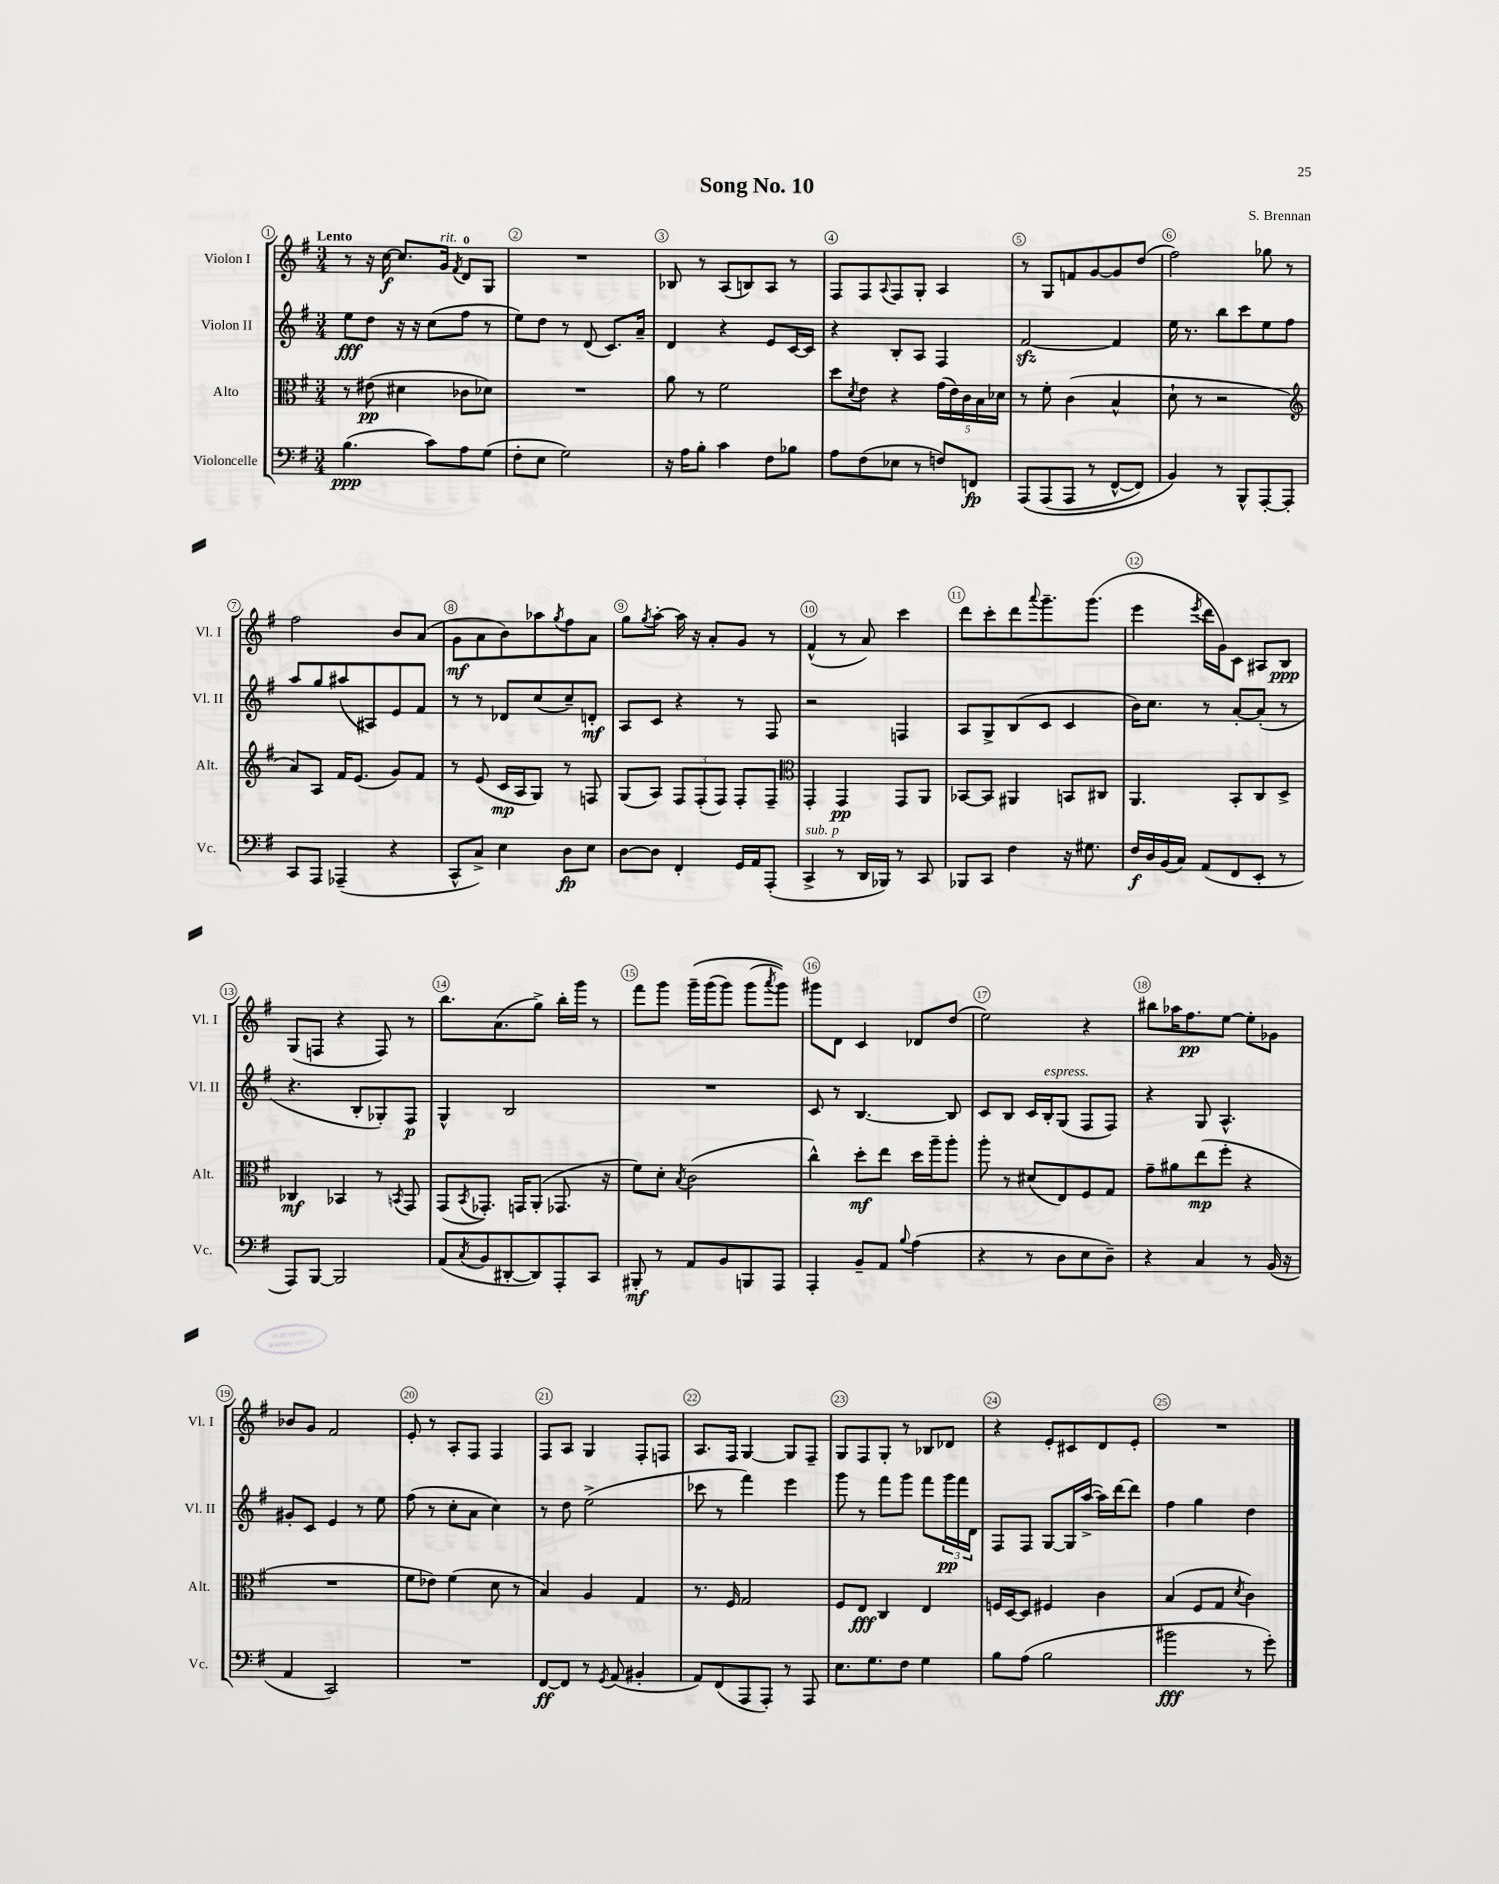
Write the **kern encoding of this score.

**kern	**dynam	**kern	**dynam	**kern	**dynam	**kern	**dynam
*part4	*part4	*part3	*part3	*part2	*part2	*part1	*part1
*staff4	*staff4	*staff3	*staff3	*staff2	*staff2	*staff1	*staff1
*I"Violoncelle	*	*I"Alto	*	*I"Violon II	*	*I"Violon I	*
*I'Vc.	*	*I'Alt.	*	*I'Vl. II	*	*I'Vl. I	*
*clefF4	*	*clefC3	*	*clefG2	*	*clefG2	*
*k[f#]	*	*k[f#]	*	*k[f#]	*	*k[f#]	*
*M3/4	*	*M3/4	*	*M3/4	*	*M3/4	*
=1	=1	=1	=1	=1	=1	=1	=1
!	!	!	!	!	!	!LO:TX:a:B:t=Lento	!
(4.B\	ppp	8r	.	8ee\L	fff	8r	.
.	.	(8e#X\	pp	8dd\J	.	16r	.
.	.	.	.	.	.	[16cc\	f
.	.	4d#X\	.	16r	.	8.cc/L]	.
.	.	.	.	16r	.	.	.
8c\L)	.	.	.	(8cc\L	.	.	.
!	!	!	!	!	!	!LO:TX:a:i:t=rit.	!
.	.	.	.	.	.	16g/Jk	.
.	.	.	.	.	.	8qf#/	.
8A\	.	8c-X\L	.	8ff#\J	.	8d/L	.
(8G\J	.	8d-X\J)	.	8r	.	8G/J	.
=2	=2	=2	=2	=2	=2	=2	=2
8F#'\L	.	2.r	.	8ee\L)	.	2.r	.
8E\J	.	.	.	8dd\J	.	.	.
2G\)	.	.	.	8r	.	.	.
.	.	.	.	(8d/	.	.	.
.	.	.	.	8.c/L)	.	.	.
.	.	.	.	16a~/Jk	.	.	.
=3	=3	=3	=3	=3	=3	=3	=3
16r	.	8a\	.	4d/	.	8B-X/	.
16A\KL	.	.	.	.	.	.	.
8B'\J	.	8r	.	.	.	8r	.
4c\	.	2f#\	.	4r	.	(8A/L	.
.	.	.	.	.	.	8Bn/)	.
8F#\L	.	.	.	8e/L	.	8A/J	.
8B-X\J	.	.	.	[16c/L	.	8r	.
.	.	.	.	16c/JJ]	.	.	.
=4	=4	=4	=4	=4	=4	=4	=4
8A\L	.	8dd\L	.	4r	.	8F#/L	.
.	.	8qd/	.	.	.	.	.
(8F#\	.	8e\J	.	.	.	8F#/	.
.	.	.	.	.	.	8qqA/	.
8E-X\J	.	4r	.	8B'/L	.	8F#/	.
8r	.	.	.	8A/J	.	8G'/J	.
8Fn/L)	.	(20g\LL	.	4F#/	.	4A/	.
.	.	20e\)	.	.	.	.	.
.	.	20c\	.	.	.	.	.
8FFn/J	fp	.	.	.	.	.	.
.	.	20B\	.	.	.	.	.
.	.	20d-X\JJ	.	.	.	.	.
=5	=5	=5	=5	=5	=5	=5	=5
(8AAA/L	.	8r	.	[2f#zz/	.	8r	.
(8AAA/	.	8f#'\	.	.	.	8G/L	.
8AAA/J	.	(4c\	.	.	.	8fn/	.
8r	.	.	.	.	.	[8g/	.
[8FF#^^/L	.	4B^^/	.	4f#/]	.	8g/]	.
8FF#/J])	.	.	.	.	.	(8dd/J	.
=6	=6	=6	=6	=6	=6	=6	=6
4BB/)	.	8d`\	.	16ee\	.	2ff#\)	.
.	.	.	.	8.r	.	.	.
.	.	8r	.	.	.	.	.
8r	.	2r	.	8bb\L	.	.	.
8BBB^^/L	.	.	.	8ccc\	.	.	.
[8AAA'/	.	.	.	8ee\	.	8gg-X\	.
8AAA'/J]	.	.	.	8ff#\J	.	8r	.
!!LO:LB:g=z
=7	=7	=7	=7	=7	=7	=7	=7
*	*	*clefG2	*	*	*	*	*
8CC/L	.	8a/L)	.	8aa/L	.	2ff#\	.
8AAA/J	.	8A/J	.	8gg/	.	.	.
(4AAA-X~/	.	16f#/KL	.	(8aa#X/	.	.	.
.	.	(8.e/J	.	.	.	.	.
.	.	.	.	8A#X/)	.	.	.
4r	.	8g/L)	.	8e/	.	8b/L	.
.	.	8f#/J	.	8f#/J	.	(8a/J	.
=8	=8	=8	=8	=8	=8	=8	=8
8CC^^/L	.	8r	.	8r	.	8g\L	mf
8C^/J)	.	(8e/	.	8r	.	8a\	.
4E\	.	16c/LL	mp	8d-X/L	.	8b\)	.
.	.	16A/J	.	.	.	.	.
.	.	8G/J)	.	(8cc/	.	8aa-X\	.
.	.	.	.	.	.	8qgg/	.
8D\L	fp	8r	.	8cc~/)	.	8ff#\	.
8E\J	.	8Fn/	.	8dn'/J	mf	8a\J	.
=9	=9	=9	=9	=9	=9	=9	=9
[8D\L	.	(8G/L	.	8A/L	.	8gg\L	.
.	.	.	.	.	.	8qgg/	.
8D\J]	.	8A/J)	.	8c/J	.	[8aa'\J	.
4FF#'/	.	12F#/L	.	4r	.	16aa\]	.
.	.	.	.	.	.	16r	.
.	.	(12F#'/	.	.	.	.	.
.	.	.	.	.	.	8a'/L	.
.	.	12F#/J)	.	.	.	.	.
16GG/LL	.	8F#'/L	.	8r	.	8g/J	.
16AA/J	.	.	.	.	.	.	.
(8AAA'/J	.	8F#~/J	.	8F#/	.	8r	.
=10	=10	=10	=10	=10	=10	=10	=10
*	*	*clefC3	*	*	*	*	*
!LO:TX:a:i:t=sub. p	!	!	!	!	!	!	!
4CC^/	.	4GG'/	.	2r	.	(4f#^^/	.
8r	.	4GG/	pp	.	.	8r	.
16DD/LL	.	.	.	.	.	8a/)	.
16BBB-X/JJ)	.	.	.	.	.	.	.
8r	.	8GG/L	.	4Fn/	.	4ccc\	.
8CC/	.	8AA/J	.	.	.	.	.
=11	=11	=11	=11	=11	=11	=11	=11
8BBB-X/L	.	[8BB-X/L	.	8A/L	.	8ddd\L	.
8CC/J	.	8BB-/J]	.	8G^/	.	8ccc'\	.
4F#\	.	4AA#X/	.	(8B/	.	8ddd\	.
.	.	.	.	.	.	8qqaaa/	.
.	.	.	.	8c/J	.	8.ggg~\	.
16r	.	8BBn/L	.	4c/	.	.	.
8.G#X\	.	.	.	.	.	(8.ggg\J	.
.	.	8C#X/J	.	.	.	.	.
=12	=12	=12	=12	=12	=12	=12	=12
16F#/LL	f	4.AA/	.	16b\KL)	.	4eee\	.
16D/	.	.	.	8.cc\J	.	.	.
(16BB/	.	.	.	.	.	.	.
16C/JJ)	.	.	.	.	.	.	.
.	.	.	.	.	.	8qeee/	.
(8AA/L	.	.	.	8r	.	16ddd\LL	.
.	.	.	.	.	.	16g\J)	.
8FF#/	.	8BB'/L	.	[8a'/L	.	8c\J	.
8EE'/J	.	8C/	.	(8a'/J]	.	8A#X/L	.
8r	.	8D^/J	.	8r	.	8B/J	ppp
!!LO:LB:g=z
=13	=13	=13	=13	=13	=13	=13	=13
8AAA/L)	.	4C-X/	mf	4.r	.	(8G/L	.
[8BBB/J	.	.	.	.	.	8Fn/J	.
2BBB/]	.	4BB-X/	.	.	.	4r	.
.	.	.	.	8B'/L	.	.	.
.	.	8r	.	8G-X'/)	.	8F/)	.
.	.	8qBBn/	.	.	.	.	.
.	.	8GG/	.	8F#/J	p	8r	.
=14	=14	=14	=14	=14	=14	=14	=14
(8AA/L	.	(8GG/L	.	4G^^/	.	8.bb\L	.
8qC/	.	8qBB/	.	.	.	.	.
8BB/	.	8.GG-X'/J)	.	.	.	.	.
.	.	.	.	.	.	(8.a\	.
[8DD#X'/	.	.	.	2B/	.	.	.
.	.	16GGn/KL	.	.	.	.	.
8DD#/])	.	(8AA'/J	.	.	.	8gg^\J)	.
8AAA'/	.	8.GG-X/	.	.	.	16bb'\LL	.
.	.	.	.	.	.	16ggg\JJ	.
8CC/J	.	.	.	.	.	8r	.
.	.	16r	.	.	.	.	.
=15	=15	=15	=15	=15	=15	=15	=15
8BBB#X'/	mf	8f#\L)	.	2.r	.	8fff#\L	.
8r	.	8d'\J	.	.	.	8ggg\J	.
.	.	8qB/	.	.	.	.	.
8AA/L	.	(2c\	.	.	.	(16ggg~\LL	.
.	.	.	.	.	.	(16ggg\J	.
8BB/	.	.	.	.	.	8ggg\J)	.
8BBBn/	.	.	.	.	.	(8ggg\L	.
.	.	.	.	.	.	8qaaa/	.
8AAA/J	.	.	.	.	.	8ggg\J))	.
=16	=16	=16	=16	=16	=16	=16	=16
4AAA'/	.	4cc^^\)	.	8c/	.	8ggg#X\L	.
.	.	.	.	8r	.	8d\J	.
8BB~/L	.	8dd'\L	mf	[4.B/	.	4c/	.
8AA/J	.	8ee\J	.	.	.	.	.
8qqB/	.	.	.	.	.	.	.
(4A\	.	16dd\LL	.	.	.	8d-X/L	.
.	.	16aa~\J	.	.	.	.	.
.	.	8aa'\J	.	8B/]	.	(8dd/J	.
=17	=17	=17	=17	=17	=17	=17	=17
4r	.	8aa'\	.	8c/L	.	2ee\)	.
.	.	8r	.	8B/J	.	.	.
8r	.	(8d#X/L	.	16c/LL	.	.	.
!	!	!	!	!LO:TX:a:i:t=espress.	!	!	!
.	.	.	.	16B'/J	.	.	.
8D\L	.	8E/)	.	(8G/J	.	.	.
8E\	.	8F#/	.	8F#/L	.	4r	.
8D~\J)	.	8G/J	.	8F#/J)	.	.	.
=18	=18	=18	=18	=18	=18	=18	=18
4r	.	8g~\L	.	4r	.	8bb#X\L	.
.	.	8a#X\	.	.	.	16aa-X\K	.
.	.	.	.	.	.	8.ff#\	pp
4C/	.	(8ee\	mp	8G/	.	.	.
.	.	8ff#'\J	.	4.A^^/	.	[8ee\J	.
8r	.	4r	.	.	.	8ee'\L]	.
(16BB/	.	.	.	.	.	8g-X\J	.
16r	.	.	.	.	.	.	.
!!LO:LB:g=z
=19	=19	=19	=19	=19	=19	=19	=19
4AA/	.	2.r	.	8g#X'/L	.	8b-X/L	.
.	.	.	.	8c/J	.	8g/J	.
2CC/)	.	.	.	4e/	.	2f#/	.
.	.	.	.	8r	.	.	.
.	.	.	.	8ee\	.	.	.
=20	=20	=20	=20	=20	=20	=20	=20
2.r	.	8f#\L	.	(8ff#\	.	8e'/	.
.	.	8e-X\J)	.	8r	.	8r	.
.	.	(4f#\	.	8cc'\L	.	8A'/L	.
.	.	.	.	8a\J	.	8F#/J	.
.	.	8d\	.	4cc\)	.	4F#/	.
.	.	8r	.	.	.	.	.
=21	=21	=21	=21	=21	=21	=21	=21
[8FF#/L	ff	4B/)	.	8r	.	8F#/L	.
8FF#/J]	.	.	.	8dd\	.	8A/J	.
8r	.	4A/	.	(2ee^\	.	4G/	.
8qGG/	.	.	.	.	.	.	.
(8AA/	.	.	.	.	.	.	.
4BB#X'/	.	4G/	.	.	.	8F#'/L	.
.	.	.	.	.	.	8Fn/J	.
=22	=22	=22	=22	=22	=22	=22	=22
8AA/L)	.	8.r	.	8ccc-X\	.	8.A/L	.
(8FF#/	.	.	.	8r	.	.	.
.	.	16F#/	.	.	.	16F#/Jk	.
8AAA/	.	2G/	.	4fff#\)	.	[4G/	.
8AAA'/J)	.	.	.	.	.	.	.
8r	.	.	.	4eee\	.	8G/L]	.
8AAA/	.	.	.	.	.	8F#~/J	.
=23	=23	=23	=23	=23	=23	=23	=23
8.E\L	.	8F#/L	.	8ggg\	.	8G/L	.
.	.	8E/J	fff	8r	.	8F#/	.
8.G\	.	.	.	.	.	.	.
.	.	4C/	.	8fff#\L	.	8G'/J	.
8F#\J	.	.	.	8ggg\J	.	8r	.
4G\	.	4E/	.	8fff#\L	.	8B-X/L	.
.	.	.	.	24ggg\L	pp	8d-X/J	.
.	.	.	.	24fff#\	.	.	.
.	.	.	.	24d\JJ	.	.	.
=24	=24	=24	=24	=24	=24	=24	=24
8B\L	.	16Fn/LL	.	8F#/L	.	4r	.
.	.	[16D/J	.	.	.	.	.
(8A\J	.	8D/J]	.	8F#/J	.	.	.
2B\	.	4F#X/	.	[8G/L	.	8e'/L	.
.	.	.	.	16G/L]	.	8c#X/	.
.	.	.	.	([16aa^/JJ	.	.	.
.	.	4c\	.	16aa\LL])	.	8d/	.
.	.	.	.	[16ddd\J	.	.	.
.	.	.	.	8ddd\J]	.	8e'/J	.
=25	=25	=25	=25	=25	=25	=25	=25
2b#X\	fff	(4B/	.	4ff#\	.	2.r	.
.	.	8F#/L	.	4gg\	.	.	.
.	.	8G/J	.	.	.	.	.
.	.	8qd/	.	.	.	.	.
8r	.	4c\)	.	4dd\	.	.	.
8g'\)	.	.	.	.	.	.	.
==	==	==	==	==	==	==	==
*-	*-	*-	*-	*-	*-	*-	*-
